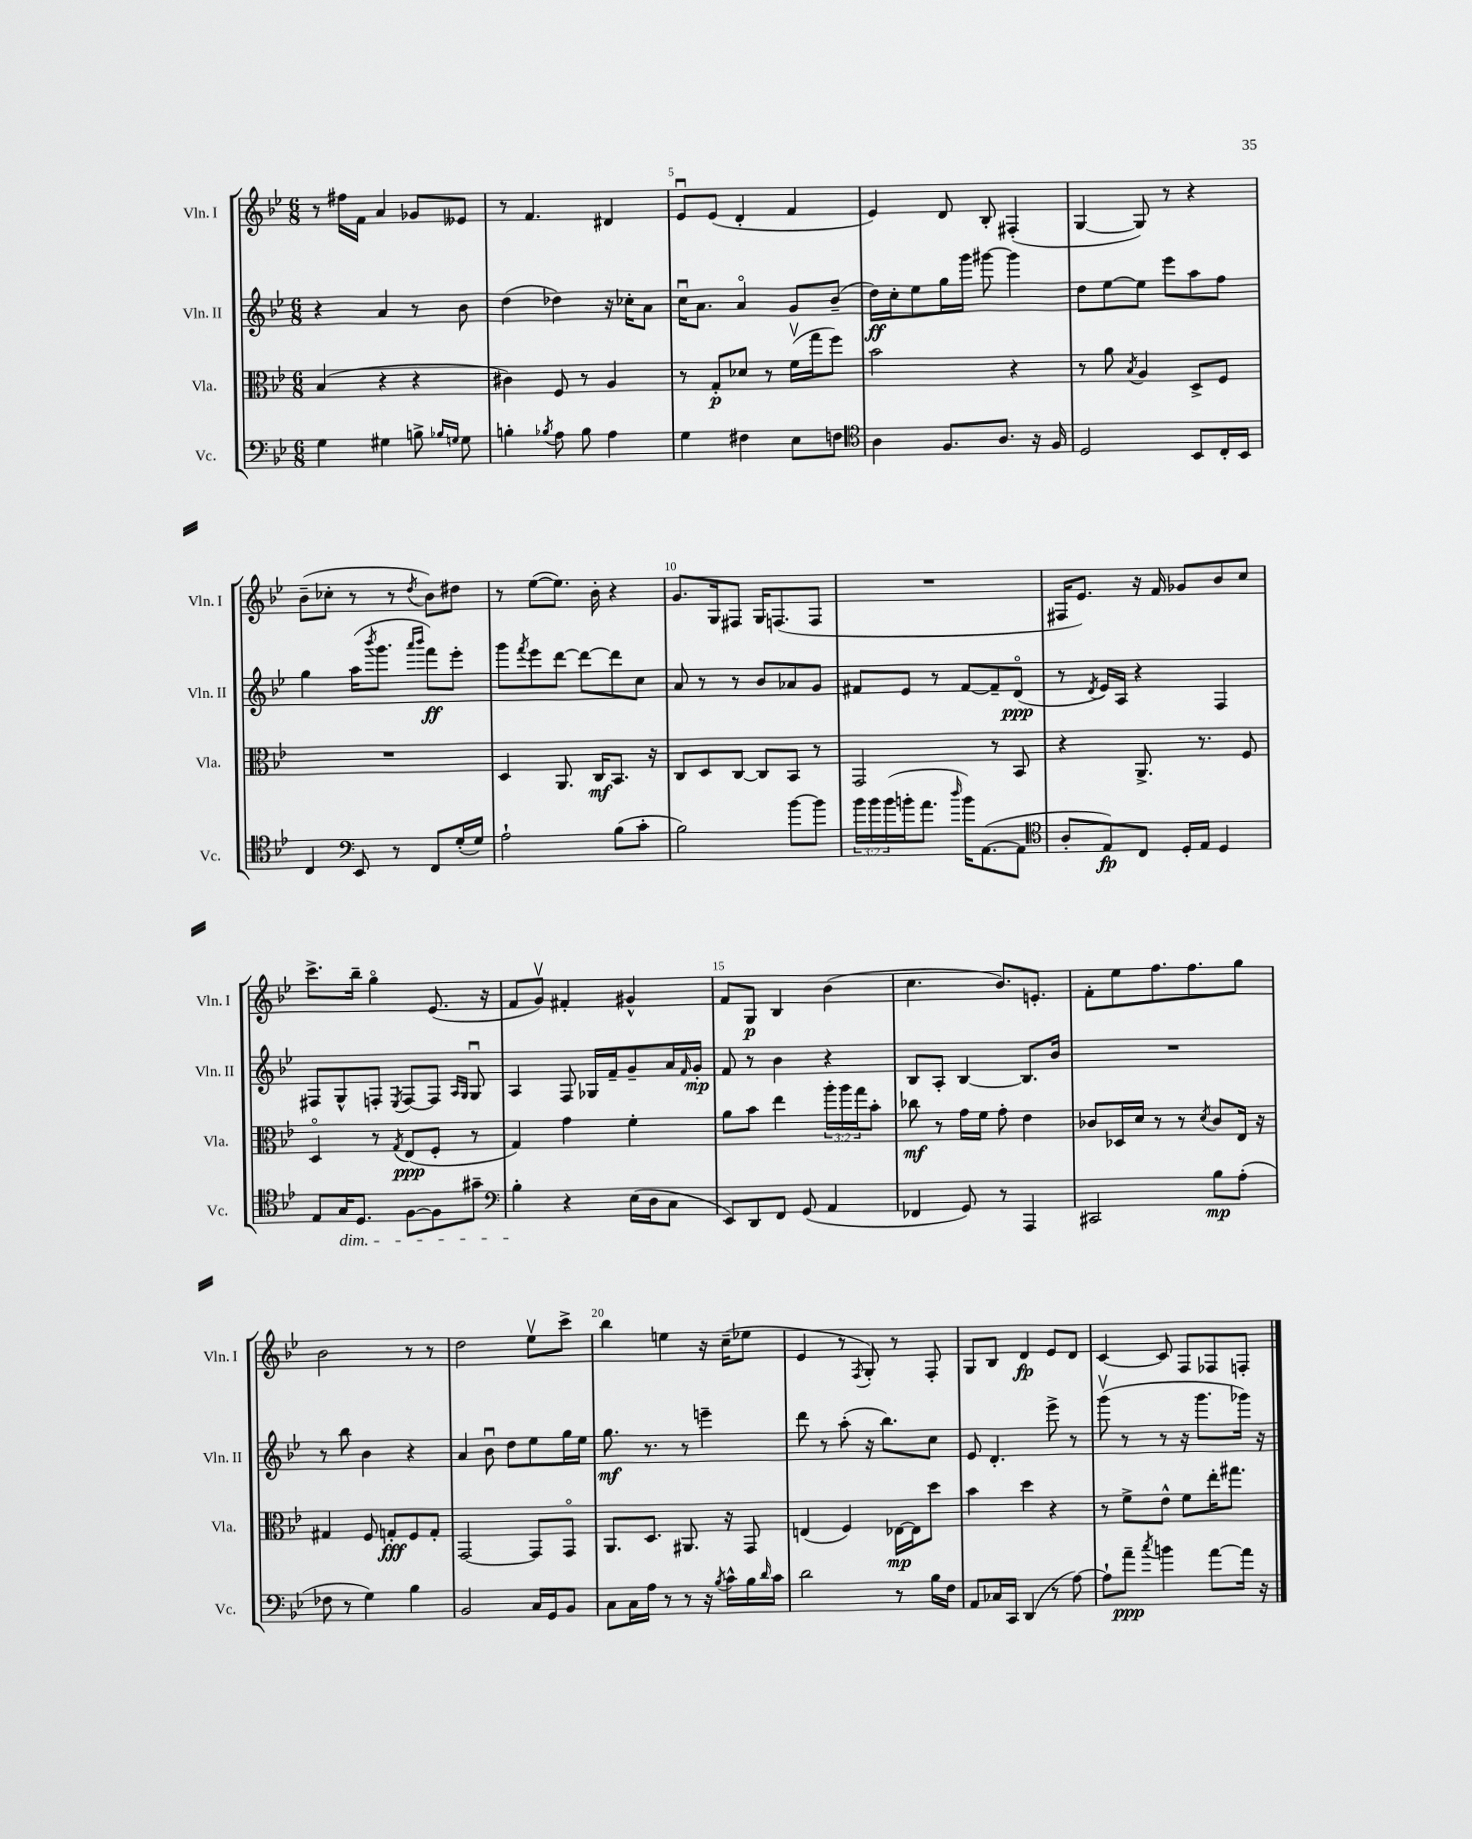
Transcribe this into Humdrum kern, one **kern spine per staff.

**kern	**kern	**kern	**kern
*staff4	*staff3	*staff2	*staff1
*clefF4	*clefC3	*clefG2	*clefG2
*k[b-e-]	*k[b-e-]	*k[b-e-]	*k[b-e-]
*M6/8	*M6/8	*M6/8	*M6/8
4G	(4B-	4r	8r
.	.	.	16ff#
.	.	.	16f
4G#	4r	4a	4a
8B^	4r	8r	8g-
16qqB-	.	.	.
16qqG	.	.	.
8G	.	8b-	8e--
=	=	=	=
4B'	4c#)	(4dd	8r
.	.	.	4.f
8qB-	.	.	.
8A	8F	4dd-)	.
8B-	8r	.	.
4A	4A	16r	4d#
.	.	16cc-'	.
.	.	8a	.
=	=	=	=
4G	8r	16ccu	8e-u
.	.	8.a	.
.	8G'	.	(8e-
4F#	8d-	4ao	4d'
.	8r	.	.
8E-	(16fv	8g	4f
.	16gg	.	.
8F	8ff)	(8b-~	.
=	=	=	=
*clefC4	*	*	*
4A	2b-	16dd)	4e-)
.	.	16cc'	.
.	.	8ee-	.
8.F	.	16gg	8d
.	.	16ggg	.
.	.	[8ggg#	8B-'
8.A	.	.	.
.	4r	4ggg#]	(4F#'
16r	.	.	.
16F	.	.	.
=	=	=	=
2D	8r	8dd	[4G
.	8a	[8ee-	.
.	8qB-	.	.
.	4A	8ee-]	8G])
.	.	8eee-	8r
8BB-	8D^	8aa	4r
16C'	8F	8ff	.
16BB-	.	.	.
=	=	=	=
4C	2.r	4gg	(8b-~
.	.	.	8cc-'
*clefF4	*	*	*
8EE-	.	(16aa	8r
.	.	8qbbb-	.
.	.	8.ggg	.
8r	.	.	8r
.	.	16qqaaa	.
.	.	16qqbbb-	8qdd
8FF	.	8fff)	8b-)
(16G'	.	8eee-'	8dd#
16G)	.	.	.
=	=	=	=
2A`	4D	8ggg	8r
.	.	8qfff	.
.	.	8eee-	([8ee-
.	8.AA	[8ddd	8.ee-])
.	.	8ddd_	.
.	16C	.	16b-'
(8B-	8.BB-	8ddd]	4r
8c'	.	8cc	.
.	16r	.	.
=	=	=	=
2B-)	8C	8a	8.g
.	8D	8r	.
.	.	.	16G
.	[8C	8r	8F#
.	8C]	8b-	16G
.	.	.	(8.F
[8b-	8BB-	8a-	.
8b-]	8r	8g	8F
=	=	=	=
24b-	2GG	8f#	2.r
24b-	.	.	.
(24b-	.	.	.
16b'	.	8e-	.
8.a	.	.	.
.	.	8r	.
16qqdd	.	.	.
16b)	.	[8f#	.
([8.AA	.	.	.
.	8r	8f#~]	.
8AA]	8BB-	(8do	.
=	=	=	=
*clefC4	*	*	*
8A'	4r	8r	16F#
.	.	.	8.e-)
.	.	8qd	.
8E-)	.	16e-)	.
.	.	16A	.
8C	8.AA^	4r	16r
.	.	.	16f
16D'	.	.	8g-
16E-	8.r	.	.
4D	.	4F	8b-
.	8F	.	8cc
=	=	=	=
8E-	4Do	8F#	8.ccc^
16G	.	8G^^	.
8.D	.	.	16bb-~
.	8r	8F'	4ggo
.	8qG	8qE-	.
[8F	(8E-	[8F	.
8F]	8F'	8F]	(8.e-
.	.	16qqA	.
.	.	16qqG	.
8g#~	8r	8Gu	.
.	.	.	16r
=	=	=	=
*clefF4	*	*	*
4B-'	4G)	4A	8f
.	.	.	8gv)
4r	4g	8F	4f#'
.	.	16G-	.
.	.	16f~	.
(16E-	4f'	8g~	4g#^^
16D	.	.	.
8C	.	16a	.
.	.	16qqf	.
.	.	16g'	.
=	=	=	=
8EE-)	8a	8f	8f
8DD	8b-	8r	8G
8FF	4ee-	4b-	4B-
(8GG	.	.	.
4AA	24aa'	4r	(4b-
.	24aa	.	.
.	24gg	.	.
.	8b-'	.	.
=	=	=	=
4FF-	8cc-	8B-	4.cc
.	8r	8A'	.
8GG)	16g	[4B-	.
.	16f	.	.
8r	8g'	.	8.b-)
4AAA	4e-	8.B-]	.
.	.	.	8.e'
.	.	16b-	.
=	=	=	=
2CC#	8c-	2.r	8f'
.	16D-	.	8ee-
.	16d	.	.
.	8r	.	8.ff
.	8r	.	.
.	.	.	8.ff
.	8qd	.	.
8B-	8c-	.	.
(8A'	16E-	.	8gg
.	16r	.	.
=	=	=	=
8F-	4G#	8r	2b-
8r	.	8bb-	.
4G)	8F	4b-	.
.	8G'	.	.
4B-	8F	4r	8r
.	8G'	.	8r
=	=	=	=
2BB-	[2GG	4a	2dd
.	.	8b-u	.
.	.	8dd	.
16C	8GG]	8ee-	8ee-v
16GG	.	.	.
8BB-	8GGo	16gg	8ccc^
.	.	16ee-	.
=	=	=	=
8C	8.AA	8.gg	4bb-
16C	.	.	.
16A	8.D	8.r	.
8r	.	.	4ee
8r	8.AA#	8r	.
16r	.	4eee~	16r
8qB-	.	.	.
16c^^	16r	.	(16cc~
16B-	8GG	.	8ee-
16qqd	.	.	.
16c	.	.	.
=	=	=	=
2d	(4E	8ddd	4e-
.	.	8r	.
.	4F)	(8aa'	8r
.	.	.	8qF
.	.	16r	8G')
.	.	8.bb-)	.
8r	[16E-	.	8r
.	16E-]	.	.
16B-	8dd	8cc	8F'
16F	.	.	.
=	=	=	=
8AA	4b-	8e-	8G
16C-	.	4.d'	8B-
16CC	.	.	.
(4DD	4dd	.	4d
8r	4r	8eee-^	8e-
[8A)	.	8r	8d
=	=	=	=
8A`]	8r	(8gggv	[4c
8a~	8f^	8r	.
8qcc	.	.	.
4b	8e-^^	8r	8c]
.	8f	16r	8F
.	.	8.ggg	.
[8a	16ee-'	.	8F-
.	8.gg#	.	.
16a]	.	16ggg-)	8F'
16r	.	16r	.
==	==	==	==
*-	*-	*-	*-
